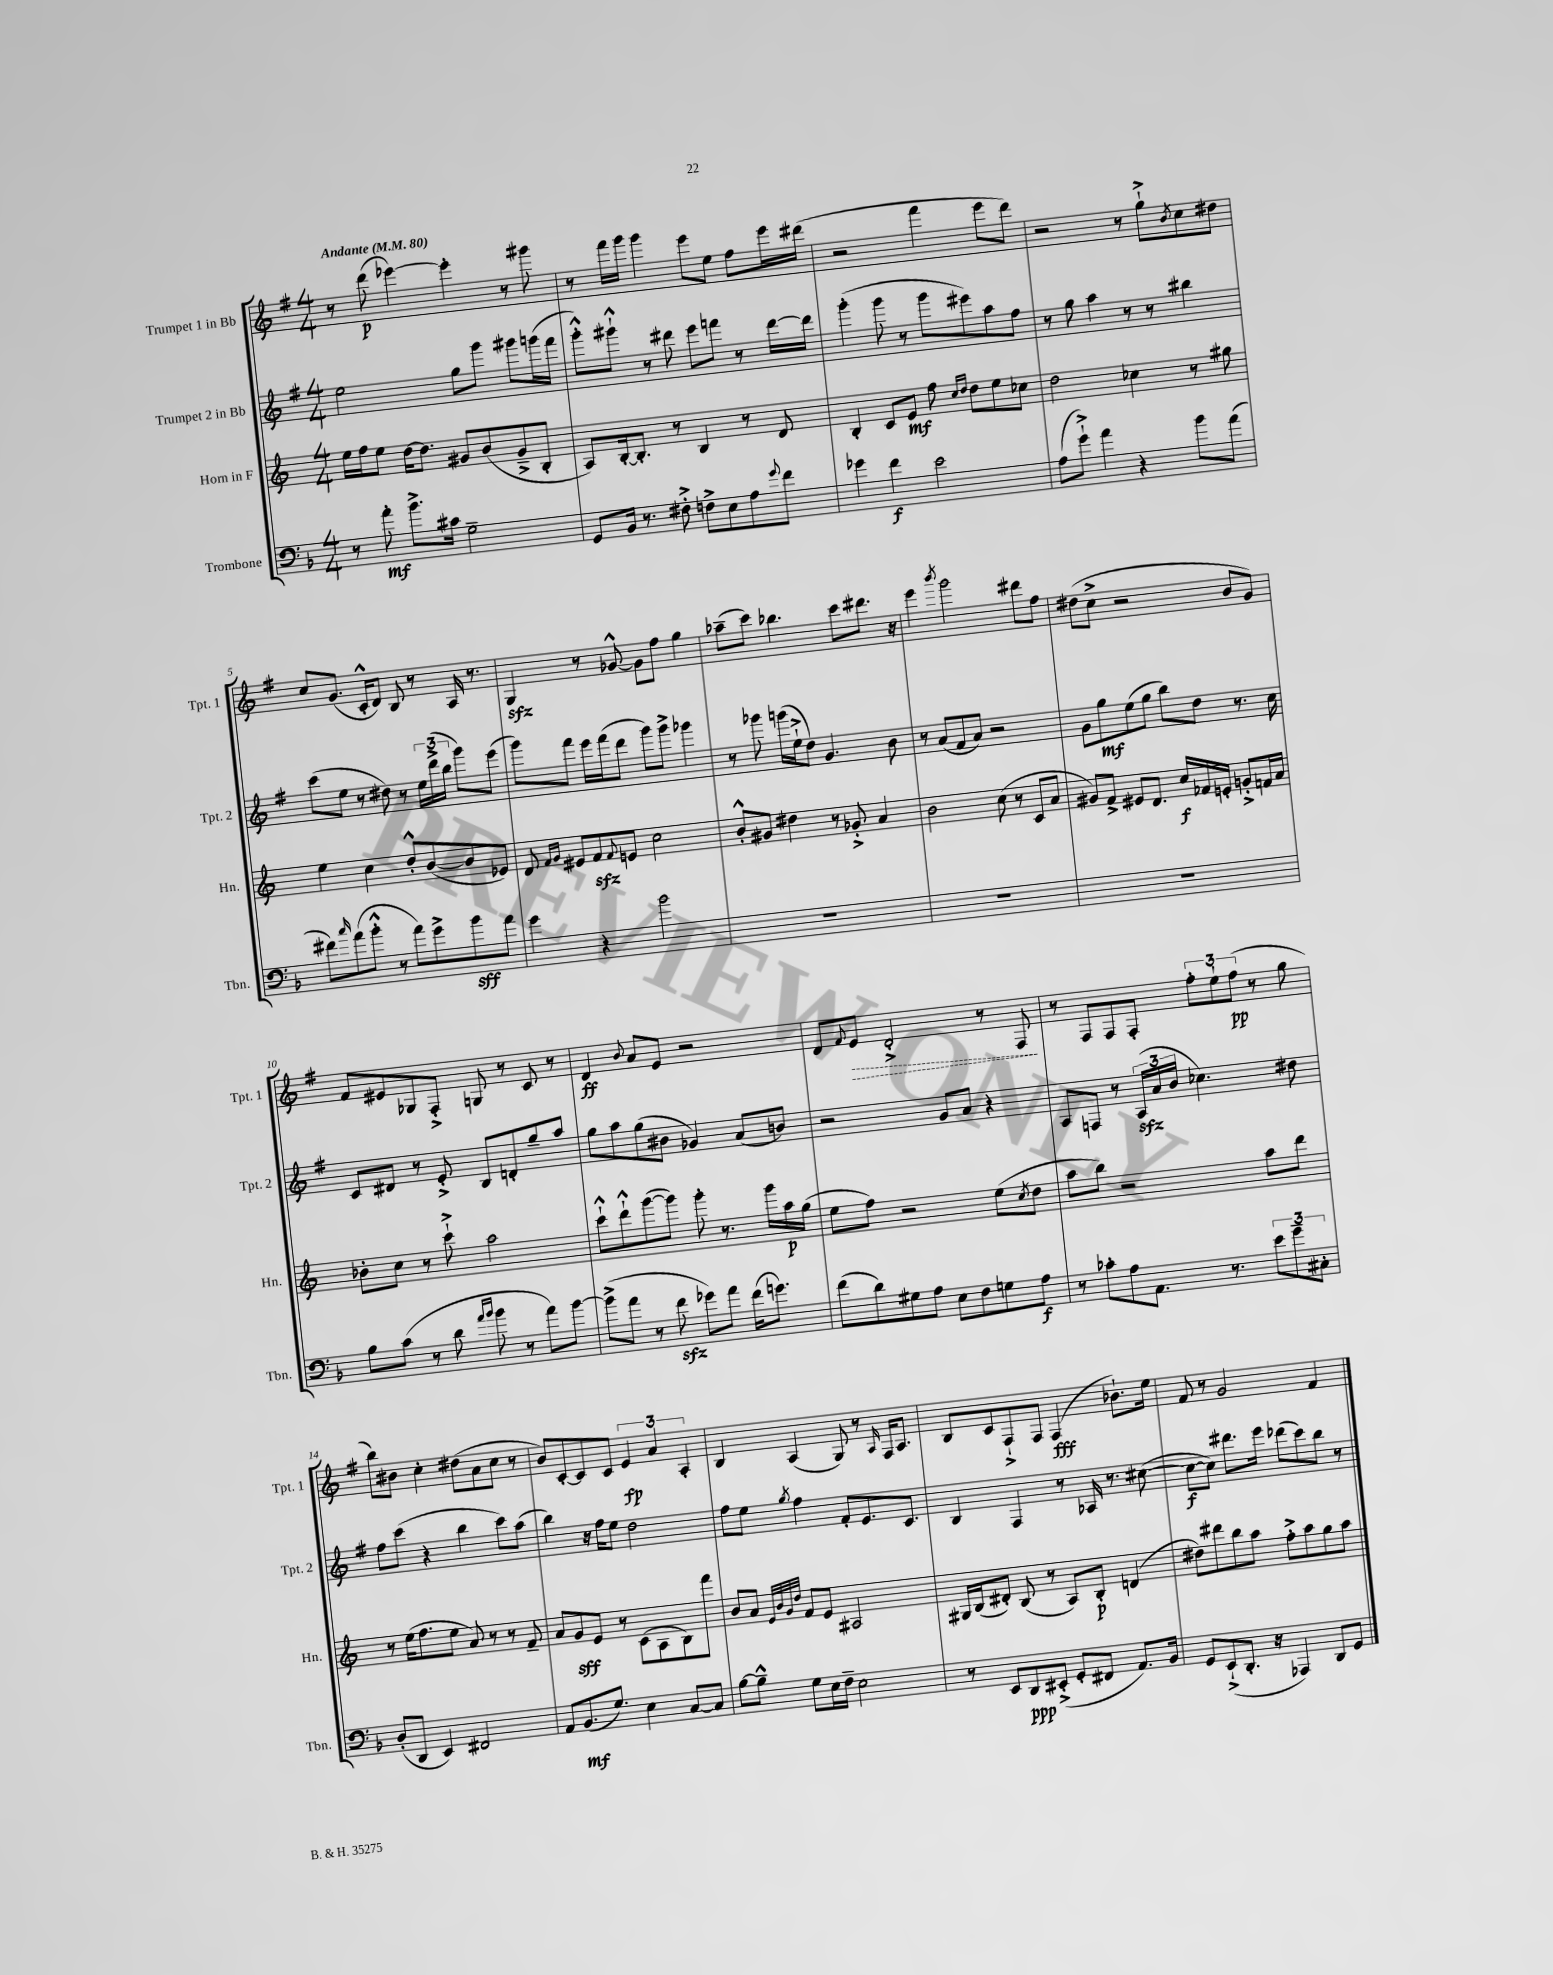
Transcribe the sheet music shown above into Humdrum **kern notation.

**kern	**dynam	**kern	**dynam	**kern	**dynam	**kern	**dynam
*part4	*part4	*part3	*part3	*part2	*part2	*part1	*part1
*staff4	*staff4	*staff3	*staff3	*staff2	*staff2	*staff1	*staff1
*I"Trombone	*	*I"Horn in F	*	*I"Trumpet 2 in Bb	*	*I"Trumpet 1 in Bb	*
*I'Tbn.	*	*I'Hn.	*	*I'Tpt. 2	*	*I'Tpt. 1	*
*clefF4	*	*clefG2	*	*clefG2	*	*clefG2	*
*k[b-]	*	*k[]	*	*k[f#]	*	*k[f#]	*
*M4/4	*	*M4/4	*	*M4/4	*	*M4/4	*
*MM80	*	*MM80	*	*MM80	*	*MM80	*
=1	=1	=1	=1	=1	=1	=1	=1
!	!	!	!	!	!	!LO:TX:a:B:t=Andante	!
8r	.	16ee\LL	.	2ee\	.	8r	.
.	.	16ff\J	.	.	.	.	.
8a'\	mf	8ee\J	.	.	.	(8ddd\	p
8.b-^\L	.	[16dd\KL	.	.	.	[4eee-X\)	.
.	.	8.dd\J]	.	.	.	.	.
16c#X\Jk	.	.	.	.	.	.	.
2G~\	.	8g#X/L	.	8gg\L	.	4eee-'\]	.
.	.	(8b/	.	8ggg\J	.	.	.
.	.	8g#~^/	.	8ggg#X\L	.	8r	.
.	.	8B'/J	.	(16gggn\L	.	8ggg#X\	.
.	.	.	.	16fff#\JJ	.	.	.
=2	=2	=2	=2	=2	=2	=2	=2
8GG/L	.	8A/L)	.	8ggg'^^\L)	.	8r	.
16BB-/Jk	.	[16B'/k	.	8ggg#X`^^\J	.	16fff#\LL	.
8.r	.	8.B'/J]	.	.	.	16ggg\JJ	.
.	.	.	.	8r	.	4ggg\	.
8F#X'^\	.	8r	.	8ddd#X\	.	.	.
8Fn^\L	.	4B/	.	8eee\L	.	8eee\L	.
8E\	.	.	.	8fffn\J	.	8ee\J	.
8A\	.	8r	.	8r	.	8ff#\L	.
8qqg/	.	.	.	.	.	.	.
8f\J	.	8d/	.	[16ddd#\LL	.	16eee\L	.
.	.	.	.	16ddd#\JJ]	.	(16ddd#X\JJ	.
=3	=3	=3	=3	=3	=3	=3	=3
4g-X\	.	4B'/	.	(4ggg'\	.	2r	.
4f\	f	8c/L	.	8ggg\	.	.	.
.	.	8e/J	mf	8r	.	.	.
2e\	.	8ff\	.	8ggg\L	.	4fff#\	.
.	.	16qqcc/LL	.	.	.	.	.
.	.	16qqdd/JJ	.	.	.	.	.
.	.	8dd\L	.	8eee#X\)	.	.	.
.	.	8ee\	.	8aa\	.	8eee\L	.
.	.	8cc-X\J	.	8ff#\J	.	8ddd\J)	.
=4	=4	=4	=4	=4	=4	=4	=4
(8A\L	.	2dd\	.	8r	.	2r	.
8g`^\J)	.	.	.	8gg\	.	.	.
4a\	.	.	.	4aa\	.	.	.
4r	.	4cc-X\	.	8r	.	8r	.
.	.	.	.	8r	.	8gg`^\L	.
.	.	.	.	.	.	8qb/	.
8b-\L	.	8r	.	4bb#X\	.	8cc\	.
(8a\J	.	8gg#X\	.	.	.	8dd#X\J	.
!!LO:LB:g=z
=5	=5	=5	=5	=5	=5	=5	=5
8f#X\L)	.	4ee\	.	(8ccc\L	.	8cc/L	.
16qqcc/	.	.	.	.	.	.	.
(8a\	.	.	.	8ee\J	.	(8.g/J	.
8b-'^^\J	.	4cc\	.	8r	.	.	.
.	.	.	.	.	.	16c'^^/KL	.
8r	.	.	.	8dd#X\)	.	8d/J)	.
8a\L)	.	8dd'^^/L	.	8r	.	8B/	.
8g^\	.	([8b/	.	24ee\LL	.	8r	.
.	.	.	.	(24ddd^\	.	.	.
.	.	.	.	24bb\JJ	.	.	.
8b-\	sff	8b/]	.	8ggg\L)	.	16A/	.
.	.	.	.	.	.	8.r	.
8a\J	.	8e-X/J)	.	(8eee\J	.	.	.
=6	=6	=6	=6	=6	=6	=6	=6
4g\	.	8d/	.	8ggg\L)	.	4Gzz/	.
.	.	16qqf/LL	.	.	.	.	.
.	.	16qqg/JJ	.	.	.	.	.
.	.	8e#X/L	.	8fff#\J	.	.	.
4r	.	8fzz/	.	16eee\LL	.	8r	.
.	.	.	.	(16fff#\J	.	.	.
.	.	8qqf/	.	.	.	.	.
.	.	8en/J	.	8ddd\J	.	[8g-X^^/	.
2b-\	.	2cc\	.	8ggg\L)	.	8g-\L]	.
.	.	.	.	8ggg^\J	.	8ff#\J	.
.	.	.	.	4ggg-X\	.	4gg\	.
=7	=7	=7	=7	=7	=7	=7	=7
1r	.	8b'^^/L	.	8r	.	(8aa-X~\L	.
.	.	8g#X/J	.	8ggg-X\	.	8ccc\J)	.
.	.	4dd#X\	.	(16gggn\LL	.	4.bb-X\	.
.	.	.	.	16ee`^\J	.	.	.
.	.	.	.	8dd\J)	.	.	.
.	.	8r	.	4.g/	.	.	.
.	.	8g-X'^/	.	.	.	8ccc\L	.
.	.	4a/	.	.	.	8.ddd#X\J	.
.	.	.	.	8b\	.	.	.
.	.	.	.	.	.	16r	.
=8	=8	=8	=8	=8	=8	=8	=8
1r	.	2b\	.	8r	.	4eee\	.
.	.	.	.	(8a/L	.	.	.
.	.	.	.	.	.	8qbbb/	.
.	.	.	.	8f#/	.	2ggg\	.
.	.	.	.	8a/J)	.	.	.
.	.	(8cc\	.	2r	.	.	.
.	.	8r	.	.	.	.	.
.	.	8c/L	.	.	.	8ddd#X\L	.
.	.	8a/J	.	.	.	8ff#\J	.
=9	=9	=9	=9	=9	=9	=9	=9
1r	.	8g#X/L)	.	8g\L	.	(8dd#X\L	.
.	.	8f^/J	.	8gg\	mf	8cc^\J	.
.	.	8e#X/L	.	(8ee\	.	2r	.
.	.	8.d/J	.	8gg\J	.	.	.
.	.	.	.	8bb\L)	.	.	.
.	.	16cc/LL	f	.	.	.	.
.	.	16f-X/	.	8dd\J	.	.	.
.	.	16en'/JJ	.	.	.	.	.
.	.	8gn'^/L	.	8.r	.	8b/L	.
.	.	16fn/L	.	.	.	8g/J)	.
.	.	16a/JJ	.	16cc\	.	.	.
!!LO:LB:g=z
=10	=10	=10	=10	=10	=10	=10	=10
8B-\L	.	8b-X'\L	.	8c/L	.	8f#/L	.
(8c\J	.	8cc\J	.	8d#X/J	.	8e#X/	.
8r	.	8r	.	8r	.	8G-X/	.
8d\	.	8ccc`^\	.	8e'^/	.	8F#'^/J	.
16qqa/LL	.	.	.	.	.	.	.
16qqb-/JJ	.	.	.	.	.	.	.
8b-\	.	2aa\	.	8B/L	.	8Gn/	.
8r	.	.	.	8dn'/	.	8r	.
8a\L)	.	.	.	8gg~/	.	8c/	.
[8b-\J	.	.	.	8aa/J	.	8r	.
=11	=11	=11	=11	=11	=11	=11	=11
(8b-^\L]	.	8ccc`^^\L	.	8gg\L	.	4d/	ff
8a\J	.	8ddd`^^\	.	8aa\	.	.	.
.	.	.	.	.	.	8qqb/	.
8r	.	([8ggg\	.	(8gg\	.	8a/L	.
8fzz\	.	8ggg\J])	.	8b#X\J	.	8e/J	.
8g-X\L)	.	8ggg'\	.	4g-X/)	.	2r	.
8a\J	.	8.r	.	.	.	.	.
(16f\KL	.	.	.	(8a/L	.	.	.
8.gn\J)	.	16ggg\LL	.	.	.	.	.
.	.	16aa\	p	8bn/J)	.	.	.
.	.	(16gg\JJ	.	.	.	.	.
=12	=12	=12	=12	=12	=12	=12	=12
(8f\L	.	8ee\L	.	2r	.	8d/L	.
.	.	.	.	.	.	8qqf#/	.
!	!	!	!	!	!	!	!LO:HP:b
8d\)	.	8ff\J)	.	.	.	8e/J	>
8G#X\	.	2r	.	.	.	2d'^/	.
8A\J	.	.	.	.	.	.	.
8E\L	.	.	.	8g/L	.	.	.
8F\	.	.	.	8a/J	.	.	.
8Gn\	.	(8ee\L	.	4r	.	8r	.
.	.	8qcc/	.	.	.	.	.
8A\J	f	8dd\J	.	.	.	8F#/	.
.	.	.	.	.	.	.	]
=13	=13	=13	=13	=13	=13	=13	=13
8r	.	8aa\L	.	8A/L	.	8r	.
8c-X'\L	.	8bb\J)	.	8Fn/J	.	8F#/L	.
8A\	.	2r	.	8r	.	8F#/	.
8.AA\J	.	.	.	(24Azz/LL	.	8F#'/J	.
.	.	.	.	24a/	.	.	.
.	.	.	.	24b/JJ	.	.	.
.	.	.	.	4.cc-X\)	.	12ff#'\L	.
8.r	.	.	.	.	.	.	.
.	.	.	.	.	.	12ee`\	.
.	.	.	.	.	.	(12ff#\J	pp
12e\L	.	8aa\L	.	.	.	8r	.
12g~\	.	.	.	.	.	.	.
.	.	8ddd\J	.	8dd#X\	.	8gg\	.
12C#X'\J	.	.	.	.	.	.	.
!!LO:LB:g=z
=14	=14	=14	=14	=14	=14	=14	=14
(8D'/L	.	8r	.	8ff#\L	.	8bb\L)	.
8DD/J	.	(16ee\KL	.	(8ccc\J	.	8b#X\J	.
.	.	8.ff\	.	.	.	.	.
4EE/)	.	.	.	4r	.	4cc'\	.
.	.	8ee\J	.	.	.	.	.
2FF#X/	.	8a/)	.	4bb\	.	(8dd#X\L	.
.	.	8r	.	.	.	8a\	.
.	.	8r	.	8ccc\L)	.	8cc\J	.
.	.	8f~/	.	(8aa\J	.	8r	.
=15	=15	=15	=15	=15	=15	=15	=15
8AA/L	.	8a/L	.	4bb\)	.	8b/L)	.
(8.BB-/	mf	8g/	sff	.	.	[8c'/	.
.	.	8e/J	.	16r	.	8c/]	.
8.G/J)	.	.	.	16ff#\KL	.	.	.
.	.	8r	.	8ee\J	.	8c/J	.
4E\	.	(8c\L	.	2dd\	.	6e/	fp
.	.	8A\	.	.	.	.	.
.	.	.	.	.	.	6a/	.
[8C/L	.	8B\)	.	.	.	.	.
.	.	.	.	.	.	6A'/	.
8C/J]	.	8fff\J	.	.	.	.	.
=16	=16	=16	=16	=16	=16	=16	=16
[8B-\L	.	8b/L	.	8ff#\L	.	4B/	.
8B-~^^\J]	.	8a/J	.	8ee\J	.	.	.
.	.	32qqe/LLL	.	.	.	.	.
.	.	32qqb/	.	.	.	.	.
.	.	32qqg/	.	.	.	.	.
.	.	32qqdd/JJJ	.	8qgg/	.	.	.
8G\L	.	8f/L	.	4ff#\	.	(4A/	.
16E\L	.	8e/J	.	.	.	.	.
16F~\JJ	.	.	.	.	.	.	.
2E\	.	2A#X/	.	8f#'/L	.	8G/)	.
.	.	.	.	8.e/	.	8r	.
.	.	.	.	.	.	16qqA/	.
.	.	.	.	.	.	16F#/KL	.
.	.	.	.	8.c/J	.	8.A/J	.
=17	=17	=17	=17	=17	=17	=17	=17
8r	.	16G#X/LL	.	4B/	.	8B/L	.
.	.	(16B/J	.	.	.	.	.
8EE/L	.	8d#X'/J)	.	.	.	8c/	.
8DD/	ppp	(8B/	.	4F#/	.	8F#`^/	.
(8EE#X'^/J	.	8r	.	.	.	8F#/J	.
8GG'/L	.	8A/L)	.	8r	.	(4F#/	fff
8FF#X/J	.	8B'/J	p	16A-X/	.	.	.
.	.	.	.	8.r	.	.	.
8.AA/L)	.	(4dn/	.	.	.	8.b-X`\L)	.
.	.	.	.	([8cc#X\	.	.	.
16BB-/Jk	.	.	.	.	.	16ee\Jk	.
=18	=18	=18	=18	=18	=18	=18	=18
8GG/L	.	8dd#X\L)	.	8cc#\L_	f	8f#/	.
(8EE`^/	.	8ddd#X\	.	8cc#\J])	.	8r	.
8.DD'/J	.	8bb\	.	8.ddd#X\L	.	2g/	.
.	.	8aa\J	.	.	.	.	.
16r	.	.	.	16eee\Jk	.	.	.
4AAA-X/)	.	8ff'^\L	.	(8ddd-X\L	.	.	.
.	.	8aa\	.	8ccc\)	.	.	.
8DD/L	.	8gg\	.	8bb\J	.	4f#/	.
8GG/J	.	8aa\J	.	8r	.	.	.
==	==	==	==	==	==	==	==
*-	*-	*-	*-	*-	*-	*-	*-
